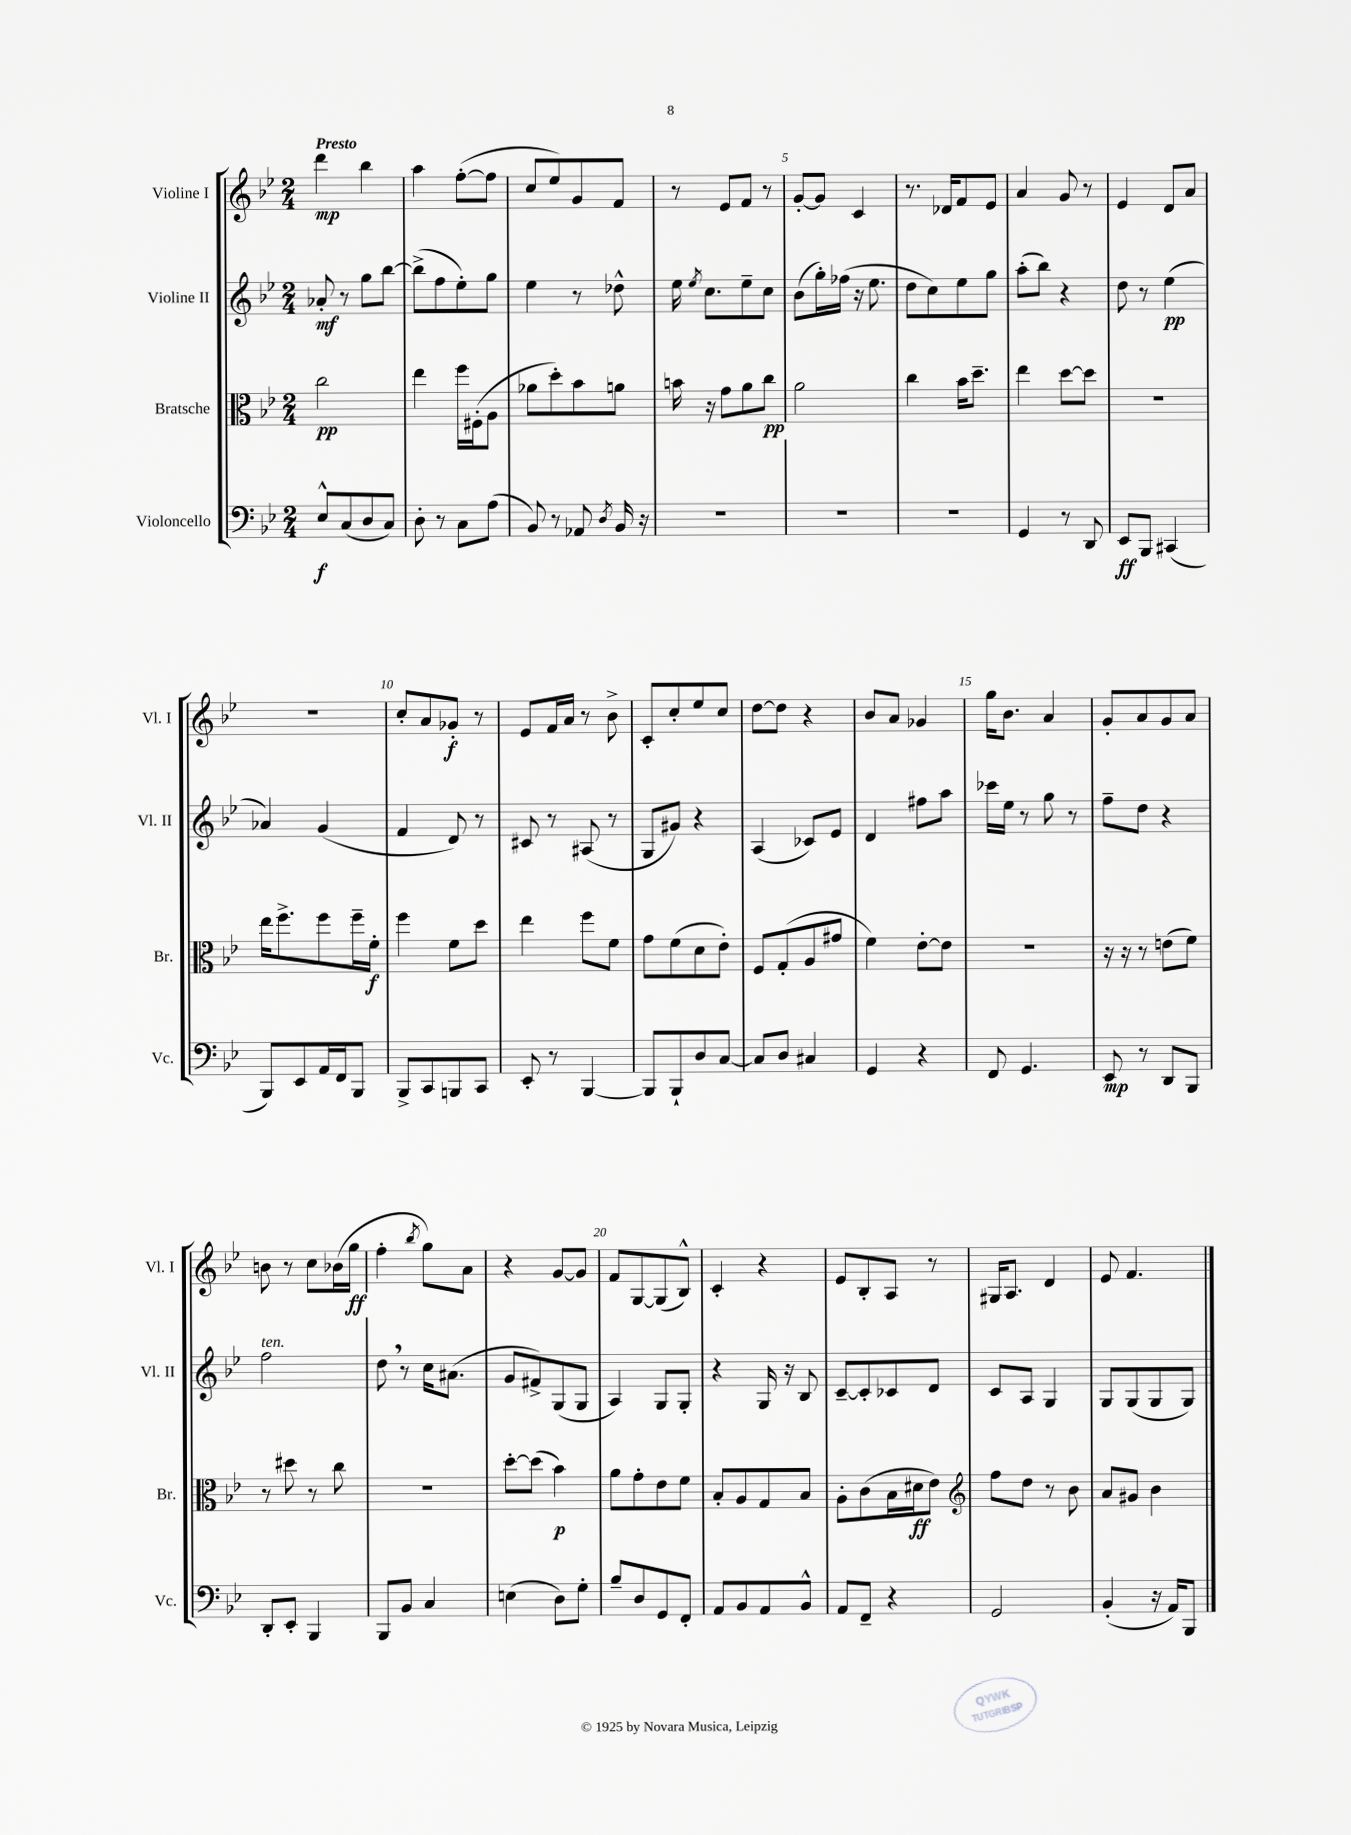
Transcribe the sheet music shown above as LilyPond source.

<<
\new StaffGroup <<
\new Staff = "s0" \with { instrumentName = "Violine I" shortInstrumentName = "Vl. I" } {
    \clef treble \key bes \major \numericTimeSignature \time 2/4 \tempo "Presto"
    \autoBeamOff d'''4\mp bes''4 |
    a''4 f''8[~-.( f''8] |
    c''8[ ees''8) g'8 f'8] |
    r8 ees'8[ f'8] r8 |
    g'8[~-. g'8] c'4 |
    r8. des'16[ f'8 ees'8] |
    a'4 g'8 r8 |
    ees'4 d'8[ a'8] |
    r2 |
    c''8[-. a'8 ges'8]-.\f r8 |
    ees'8[ f'16 a'16] r8 bes'8-> |
    c'8[-. c''8-. ees''8 c''8] |
    d''8[~ d''8] r4 |
    bes'8[ a'8] ges'4 |
    g''16[ bes'8.] a'4 |
    g'8[-. a'8 g'8 a'8] |
    b'8 r8 c''8[ bes'16( g''16]\ff |
    f''4-. \acciaccatura { bes''8 } g''8[) a'8] |
    r4 g'8[~ g'8] |
    f'8[ g8~ g8( bes8]-^) |
    c'4-. r4 |
    ees'8[ bes8-. a8] r8 |
    gis16[ a8.] d'4 |
    ees'8 f'4. \bar "|." |
}
\new Staff = "s1" \with { instrumentName = "Violine II" shortInstrumentName = "Vl. II" } {
    \clef treble \key bes \major \numericTimeSignature \time 2/4
    \autoBeamOff aes'8-.\mf r8 g''8[ bes''8]~ |
    bes''8[->( f''8 ees''8-.) g''8] |
    ees''4 r8 des''8-^ |
    ees''16 \acciaccatura { ees''8 } c''8.[ ees''8-- c''8] |
    bes'8[( g''16-.) fes''16]( r16 ees''8. |
    d''8[ c''8) ees''8 g''8] |
    a''8[-.( bes''8]) r4 |
    d''8 r8 ees''4\pp( |
    aes'4) g'4( |
    f'4 d'8) r8 |
    cis'8 r8 ais8( r8 |
    g8[ gis'8]) r4 |
    a4( ces'8[) ees'8] |
    d'4 fis''8[ a''8] |
    ces'''16[ ees''16] r8 g''8 r8 |
    f''8[-- d''8] r4 |
    f''2^\markup { \italic "ten." } |
    d''8 \breathe r8 c''16[ ais'8.]( |
    g'8[ fis'8->) g8( g8] |
    a4) g8[ g8]-. |
    r4 g16 r16 bes8 |
    c'8[~-- c'8-. ces'8 d'8] |
    c'8[ a8] g4 |
    g8[ g8( g8 g8]) \bar "|." |
}
\new Staff = "s2" \with { instrumentName = "Bratsche" shortInstrumentName = "Br." } {
    \clef alto \key bes \major \numericTimeSignature \time 2/4
    \autoBeamOff c''2\pp |
    ees''4 f''16[ fis16-.( a8] |
    aes'8[ d''8-.) bes'8 a'8] |
    b'16 r16 g'8[ a'8 c''8]\pp |
    a'2 |
    c''4 bes'16[ d''8.]-- |
    ees''4 d''8[~ d''8] |
    R2 |
    ees''16[ f''8.-> f''8 f''16-- f'16]-.\f |
    f''4 f'8[ d''8] |
    ees''4 f''8[ f'8] |
    g'8[ f'8( d'8 ees'8]-.) |
    f8[ g8-.( a8 gis'8] |
    f'4) ees'8[~-. ees'8] |
    R2 |
    r16 r16 r8 e'8[( f'8]) |
    r8 dis''8 r8 c''8 |
    R2 |
    d''8[~-. d''8]( bes'4\p) |
    a'8[ g'8-. ees'8 f'8] |
    bes8[-. a8 g8 bes8] |
    a8[-. c'8( bes16 dis'16\ff ees'8]) |
    \clef treble f''8[ d''8] r8 bes'8 |
    a'8[ gis'8] bes'4 \bar "|." |
}
\new Staff = "s3" \with { instrumentName = "Violoncello" shortInstrumentName = "Vc." } {
    \clef bass \key bes \major \numericTimeSignature \time 2/4
    \autoBeamOff ees8[-^\f c8( d8 c8]) |
    d8-. r8 c8[ a8]( |
    bes,8) r8 aes,8 \acciaccatura { d8 } bes,16 r16 |
    R2 |
    R2 |
    R2 |
    g,4 r8 d,8 |
    ees,8[\ff bes,,8] cis,4( |
    bes,,8[) ees,8 a,16 f,16 bes,,8] |
    bes,,8[-> c,8 b,,8 c,8] |
    ees,8-. r8 bes,,4~ |
    bes,,8[ bes,,8-! d8 c8]~ |
    c8[ d8] cis4 |
    g,4 r4 |
    f,8 g,4. |
    ees,8\mp r8 d,8[ bes,,8] |
    d,8[-. ees,8]-. bes,,4 |
    bes,,8[ bes,8] c4 |
    e4( d8[) g8]-. |
    bes8[-- d8 g,8 f,8]-. |
    a,8[ bes,8 a,8 bes,8]-^ |
    a,8[ f,8]-- r4 |
    g,2 |
    bes,4-.( r16 a,16[) bes,,8] \bar "|." |
}
>>
>>
\layout { \context { \Score \override BarNumber.break-visibility = ##(#f #t #t) barNumberVisibility = #(every-nth-bar-number-visible 5) } }
